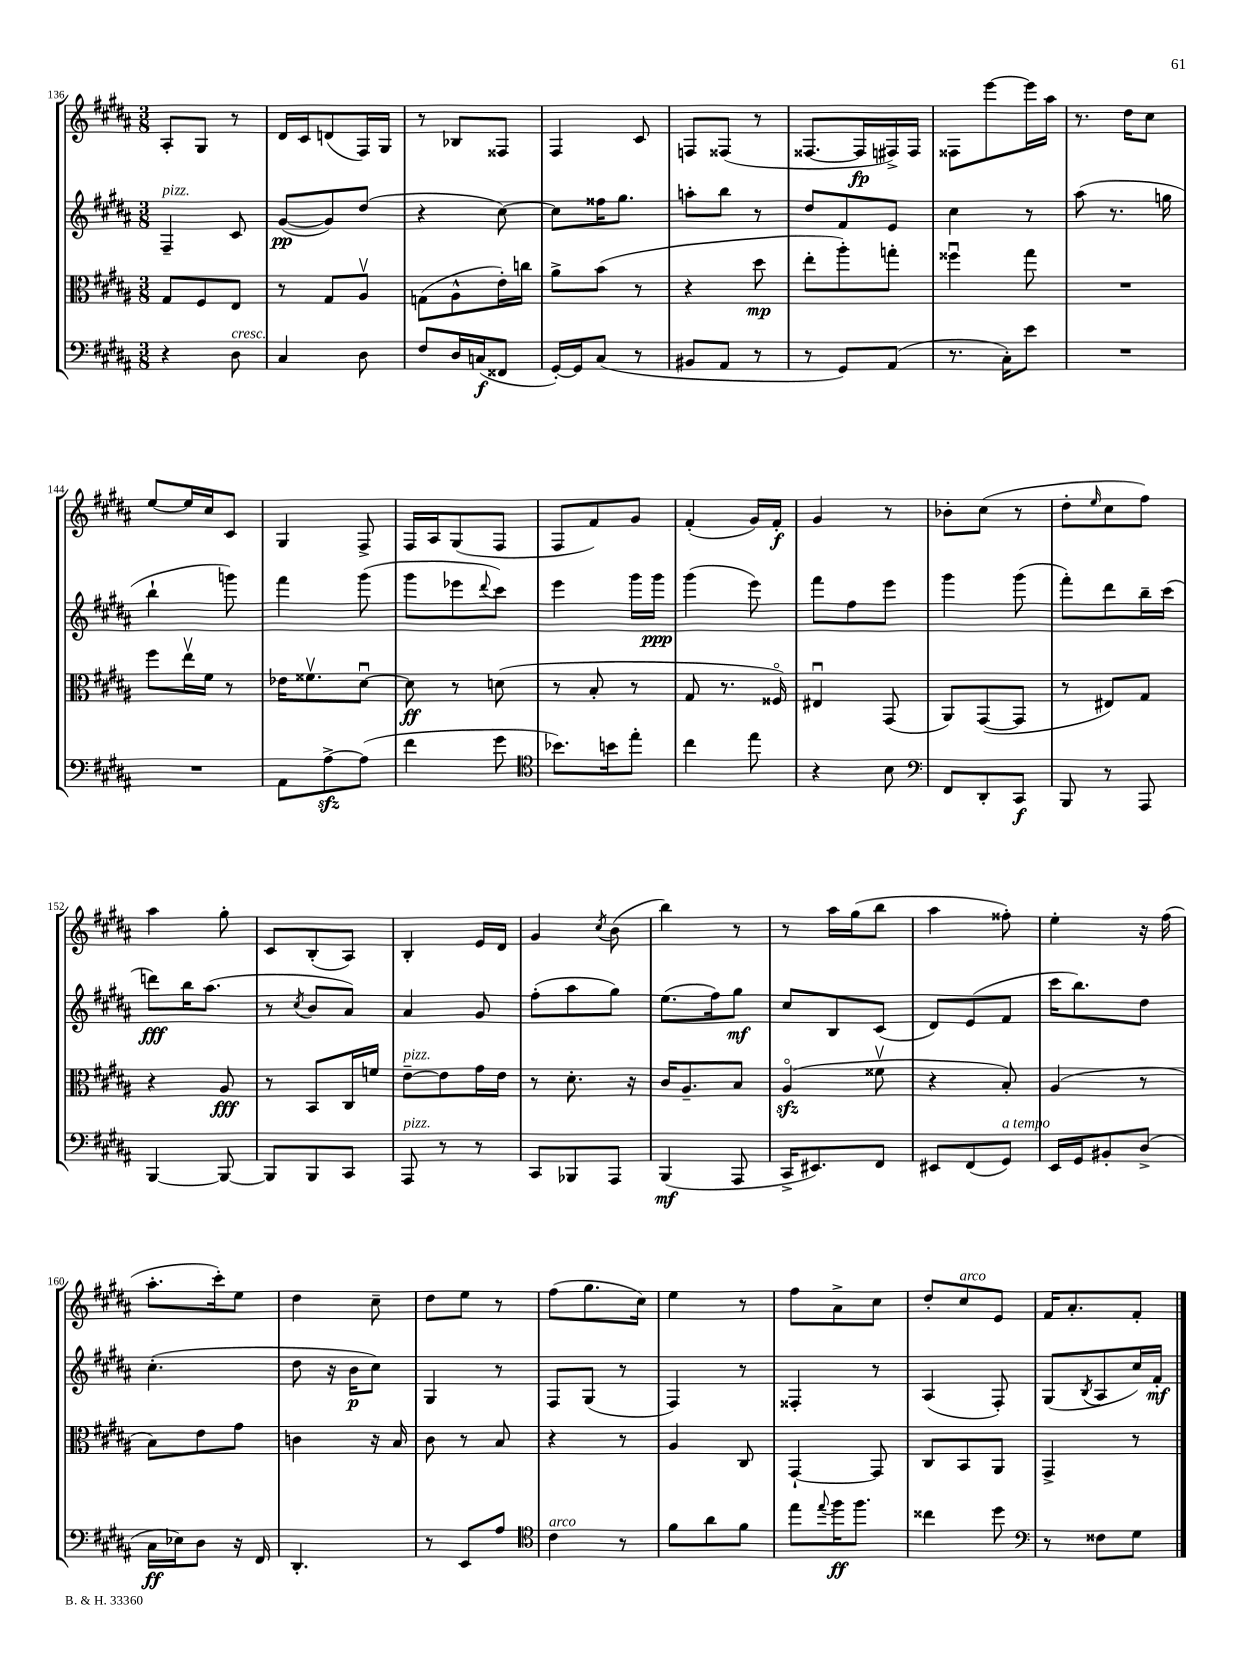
<<
\new StaffGroup <<
\new Staff = "s0" {
    \clef treble \key b \major \numericTimeSignature \time 3/8
    ais8-. gis8 r8 |
    dis'16 cis'16 d'8( fis16) gis16 |
    r8 bes8 fisis8 |
    fis4 cis'8 |
    f8 fisis8( r8 |
    fisis8.~ fisis16\fp fis16->) fis16 |
    fisis8 e'''8~ e'''16 ais''16 |
    r8. dis''16 cis''8 |
    e''8~ e''16 cis''16 cis'8 |
    gis4 fis8-> |
    fis16 ais16 gis8( fis8 |
    fis8 fis'8) gis'8 |
    fis'4-.( gis'16) fis'16-.\f |
    gis'4 r8 |
    bes'8-. cis''8( r8 |
    dis''8-. \grace { e''16 } cis''8 fis''8) |
    ais''4 gis''8-. |
    cis'8 b8-.( ais8) |
    b4-. e'16 dis'16 |
    gis'4 \acciaccatura { cis''8 } b'8( |
    b''4) r8 |
    r8 ais''16 gis''16( b''8 |
    ais''4 fisis''8-.) |
    e''4-. r16 fis''16( |
    ais''8.-. cis'''16-.) e''8 |
    dis''4 cis''8-- |
    dis''8 e''8 r8 |
    fis''8( gis''8. cis''16) |
    e''4 r8 |
    fis''8 ais'8-> cis''8 |
    dis''8-. cis''8^\markup { \italic "arco" } e'8 |
    fis'16 ais'8.-. fis'8-. \bar "|." |
}
\new Staff = "s1" {
    \clef treble \key b \major \numericTimeSignature \time 3/8
    fis4--^\markup { \italic "pizz." } cis'8 |
    gis'8~\pp( gis'8) dis''8( |
    r4 cis''8~) |
    cis''8 fisis''16 gis''8. |
    a''8-. b''8 r8 |
    dis''8 fis'8 e'8 |
    cis''4 r8 |
    ais''8( r8. g''16 |
    b''4-! g'''8) |
    fis'''4 gis'''8( |
    gis'''8 ees'''8 \appoggiatura { dis'''8 } cis'''8) |
    e'''4 gis'''16 gis'''16\ppp |
    gis'''4( e'''8) |
    fis'''8 fis''8 e'''8 |
    gis'''4 gis'''8( |
    fis'''8-.) dis'''8 b''16-- cis'''16( |
    d'''8\fff) b''16 ais''8.( |
    r8 \acciaccatura { cis''8 } b'8 ais'8) |
    ais'4 gis'8 |
    fis''8-.( ais''8 gis''8) |
    e''8.( fis''16) gis''8\mf |
    cis''8 b8 cis'8( |
    dis'8) e'8( fis'8 |
    cis'''16 b''8.) dis''8 |
    cis''4.-.( |
    dis''8 r16 b'16\p cis''8) |
    gis4 r8 |
    fis8 gis8( r8 |
    fis4) r8 |
    fisis4-. r8 |
    ais4( fis8-.) |
    gis8( \acciaccatura { b8 } ais8 cis''16) fis'16-.\mf \bar "|." |
}
\new Staff = "s2" {
    \clef alto \key b \major \numericTimeSignature \time 3/8
    gis8 fis8 e8 |
    r8 gis8 ais8\upbow |
    g8( ais8-^ e'16-.) c''16 |
    ais'8-> b'8( r8 |
    r4 dis''8\mp |
    e''8-. ais''8-.) g''8-. |
    fisis''4\downbow gis''8 |
    R4. |
    fis''8 e''16\upbow fis'16 r8 |
    ees'16 fisis'8.\upbow dis'8~\downbow |
    dis'8\ff r8 d'8( |
    r8 b8-. r8 |
    gis8 r8. fisis16\flageolet) |
    eis4\downbow gis,8( |
    ais,8) gis,8~( gis,8 |
    r8 eis8) gis8 |
    r4 ais8\fff |
    r8 b,8 cis16 f'16 |
    e'8~--^\markup { \italic "pizz." } e'8 gis'16 e'16 |
    r8 dis'8.-. r16 |
    cis'16 ais8.-- b8 |
    ais4\flageolet\sfz( fisis'8\upbow |
    r4 b8-.) |
    ais4( r8 |
    b8) e'8 gis'8 |
    c'4 r16 b16 |
    cis'8 r8 b8 |
    r4 r8 |
    ais4 cis8 |
    gis,4~-! gis,8 |
    cis8 b,8 ais,8 |
    gis,4-> r8 \bar "|." |
}
\new Staff = "s3" {
    \clef bass \key b \major \numericTimeSignature \time 3/8
    r4 dis8^\markup { \italic "cresc." } |
    cis4 dis8 |
    fis8 dis16 c16\f( fisis,8 |
    gis,16~-.) gis,16 cis8( r8 |
    bis,8 ais,8 r8 |
    r8 gis,8) ais,8( |
    r8. cis16-.) e'8 |
    R4. |
    R4. |
    ais,8 ais8~->\sfz ais8( |
    fis'4 gis'8 |
    \clef tenor bes'8.) b'16 e''8-. |
    cis''4 e''8 |
    r4 b8 |
    \clef bass fis,8 dis,8-. cis,8\f |
    b,,8 r8 ais,,8 |
    b,,4~ b,,8~ |
    b,,8 b,,8 cis,8 |
    ais,,8^\markup { \italic "pizz." } r8 r8 |
    cis,8 bes,,8 ais,,8 |
    b,,4\mf( ais,,8 |
    cis,16-> eis,8.) fis,8 |
    eis,8 fis,8( gis,8^\markup { \italic "a tempo" }) |
    e,16 gis,16 bis,8-. dis8->( |
    cis16\ff ees16) dis8 r16 fis,16 |
    dis,4.-. |
    r8 e,8 ais8 |
    \clef tenor cis'4^\markup { \italic "arco" } r8 |
    fis'8 ais'8 fis'8 |
    e''8 \appoggiatura { e''8 } fis''16\ff fis''8. |
    cisis''4 dis''8 |
    \clef bass r8 fisis8 gis8 \bar "|." |
}
>>
>>
\layout { \context { \Score currentBarNumber = #136 } }
